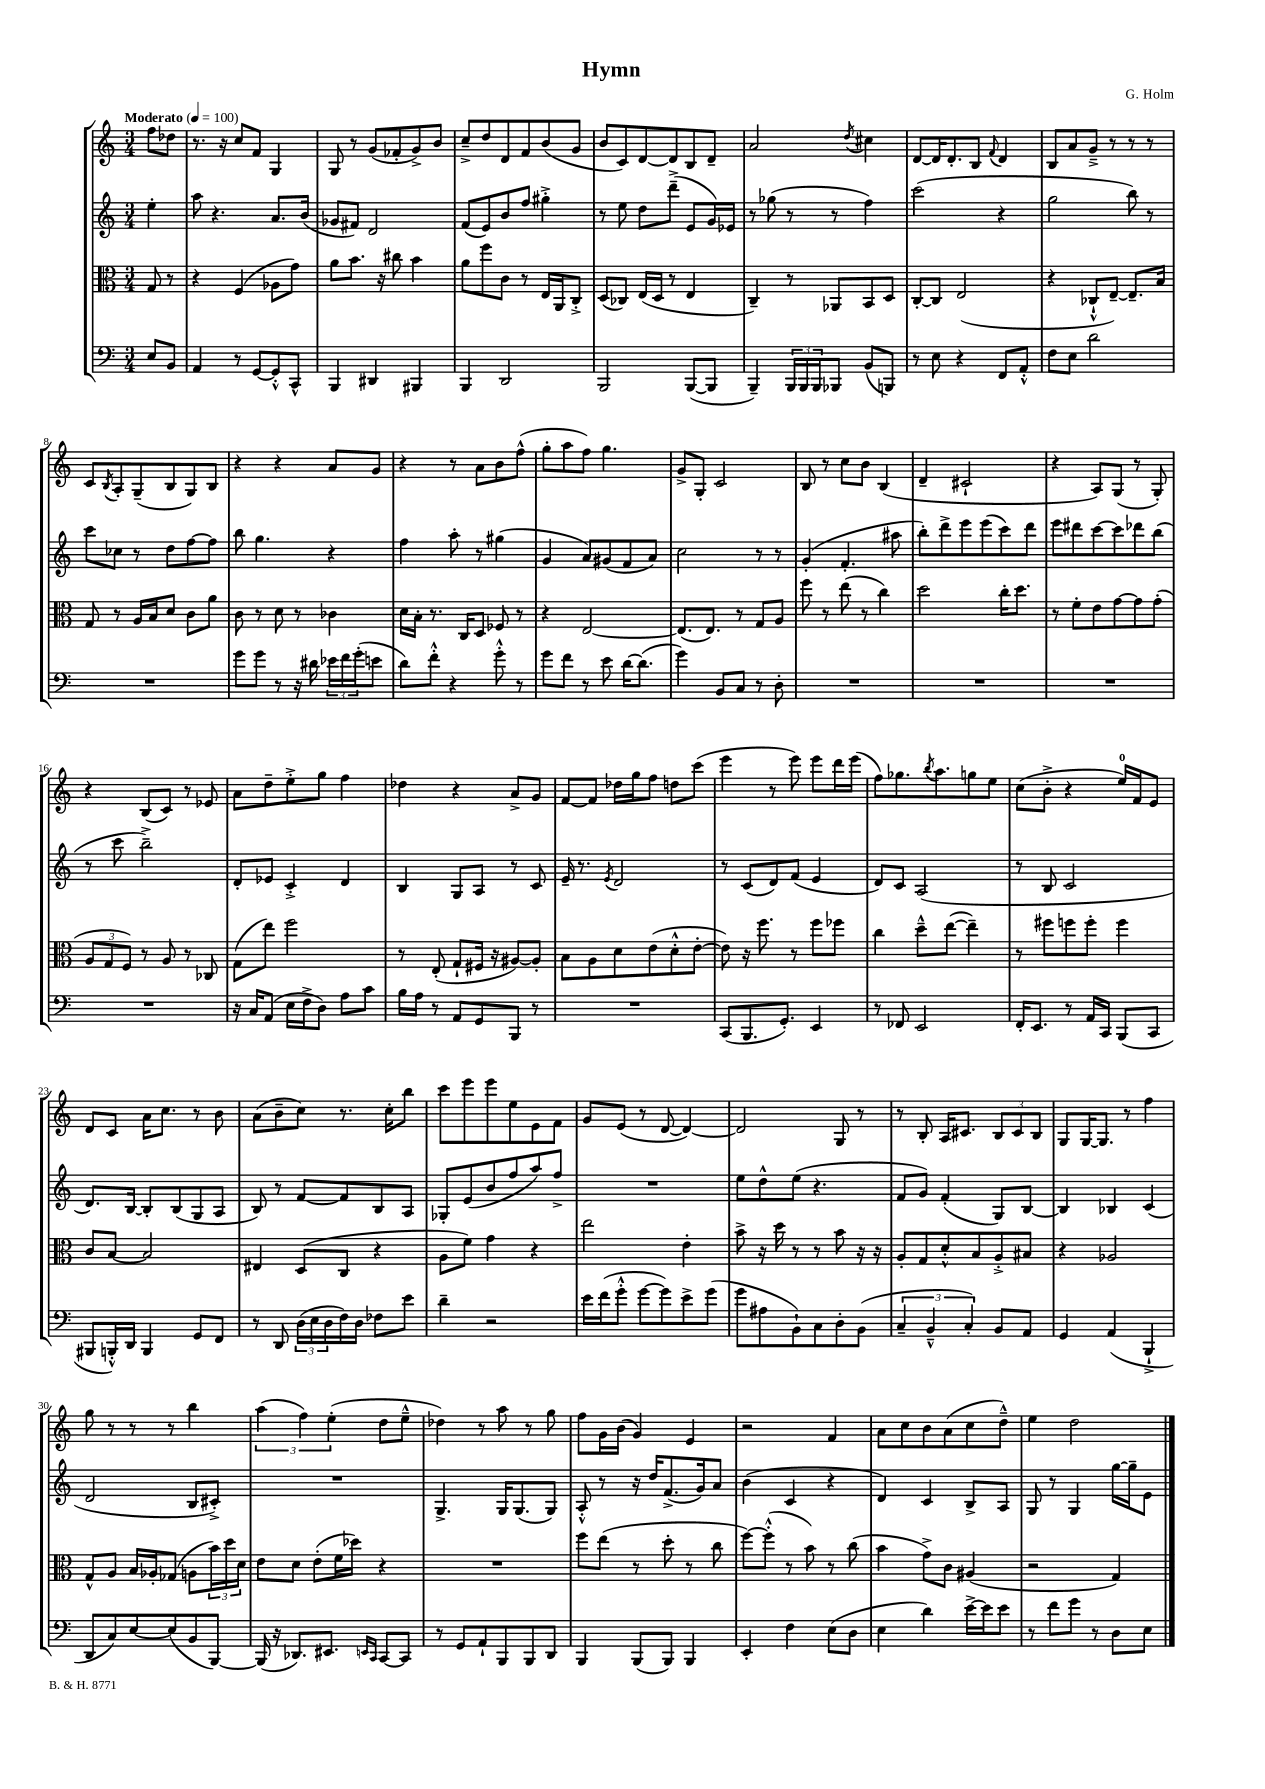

**kern	**kern	**kern	**kern
*part4	*part3	*part2	*part1
*staff4	*staff3	*staff2	*staff1
*clefF4	*clefC3	*clefG2	*clefG2
*k[]	*k[]	*k[]	*k[]
*M3/4	*M3/4	*M3/4	*M3/4
*MM100	*MM100	*MM100	*MM100
=	=	=	=
!	!	!	!LO:TX:a:B:t=Moderato
8E/L	8G/	4ee'\	8ff\L
8BB/J	8r	.	8dd-X\J
=1	=1	=1	=1
4AA/	4r	8aa\	8.r
.	.	4.r	.
.	.	.	16r
8r	(4F/	.	8cc/L
[8GG/L	.	.	8f/J
8GG'^^/]	8A-X\L	8.a/L	4G/
8CC^^/J	8g\J)	.	.
.	.	(16b/Jk	.
=2	=2	=2	=2
4BBB/	8a\L	8g-X/L	8G/
.	8.b\J	8f#X/J)	8r
4DD#X/	.	2d/	(8g/L
.	16r	.	.
.	8cc#X\	.	8f-X'/
4BBB#X/	4b\	.	8g^/)
.	.	.	8b/J
=3	=3	=3	=3
4BBB/	8a\L	(8f/L	8cc~^/L
.	8ff\	8e/)	8dd/
2DD/	8c\J	8b/	8d/
.	8r	8ff/J	8f/
.	16E/LL	4gg#X'^\	(8b/
.	16AA/J	.	.
.	8C'^/J	.	8g/J
=4	=4	=4	=4
2BBB/	(8D/L	8r	8b/L
.	8C-X/J)	8ee\	8c/)
.	(16E/LL	8dd\L	[8d/
.	16D/JJ	.	.
.	8r	(8ddd~^\J	8d/]
([8BBB/L	4E/	8e/L	8B/
8BBB/J]	.	16g/L)	8d~/J
.	.	16e-X/JJ	.
=5	=5	=5	=5
4BBB~/)	4C~/)	8r	2a/
.	.	(8gg-X\	.
24BBB/LL	8r	8r	.
24BBB/	.	.	.
24BBB/J	.	.	.
8BBB-X/J	8AA-X/L	8r	.
.	.	.	8qdd/
(8BB/L	8BB/	4ff\)	4cc#X\
8BBBn/J)	8D/J	.	.
=6	=6	=6	=6
8r	[8C'/L	(2ccc\	[8d/L
8E\	8C/J]	.	16d/K]
.	.	.	8.d'/
4r	(2E/	.	.
.	.	.	8B/J
.	.	.	8qqf/
8FF/L	.	4r	4d/
8AA'^^/J	.	.	.
=7	=7	=7	=7
8F\L	4r	2gg\	8B/L
8E\J	.	.	8a/
2d\	8C-X`^^/L	.	8g~^/J
.	[8E~/J)	.	8r
.	8.E~/L]	8bb\)	8r
.	.	8r	8r
.	16B/Jk	.	.
!!LO:LB:g=z
=8	=8	=8	=8
2.r	8G/	8ccc\L	8c/L
.	.	.	8qB/
.	8r	8cc-X\J	8A'/
.	16A/LL	8r	(8G~/
.	16B/J	.	.
.	8d/J	8dd\L	8B/
.	8c\L	[8ff\	8G/)
.	8a\J	8ff\J]	8B/J
=9	=9	=9	=9
8g\L	8c\	8bb\	4r
8g\J	8r	4.gg\	.
8r	8d\	.	4r
16r	8r	.	.
16d#X\	.	.	.
24e-X\LL	4c-X\	4r	8a/L
24f\	.	.	.
(24g'\J	.	.	.
8en\J	.	.	8g/J
=10	=10	=10	=10
8d\L)	16d\LL	4ff\	4r
.	16B'\JJ	.	.
8f'^^\J	8.r	.	.
4r	.	8aa'\	8r
.	16C/KL	.	.
.	8D/J	8r	8a\L
8g'^^\	8F-X/	(4gg#X\	8b\
8r	8r	.	(8ff^^\J
=11	=11	=11	=11
8g\L	4r	4g/	8gg'\L
8f\J	.	.	8aa\
8r	[2E/	8a/L)	8ff\J)
8e\	.	(8g#X/	4.gg\
[16d\KL	.	8f/	.
(8.d\J]	.	.	.
.	.	8a/J)	.
=12	=12	=12	=12
4g\)	(8.E/L]	2cc\	8g^/L
.	.	.	8G'/J
.	8.E/J)	.	.
8BB/L	.	.	2c/
8C/J	8r	.	.
8r	8G/L	8r	.
8D'\	8A/J	8r	.
=13	=13	=13	=13
2.r	8ff\	(4g'/	8B/
.	8r	.	8r
.	(8ee\	4.f'/	8cc\L
.	8r	.	8b\J
.	4cc\)	.	(4B/
.	.	8aa#X\	.
=14	=14	=14	=14
2.r	2dd\	8bb'\L)	4d~/
.	.	8ddd^\	.
.	.	8eee\	2c#X`/
.	.	(8eee\	.
.	16cc'\KL	8ccc\)	.
.	8.dd\J	.	.
.	.	8ddd\J	.
=15	=15	=15	=15
2.r	8r	8eee\L	4r
.	8f'\L	8ddd#X\	.
.	8e\	[8ccc\	8A/L)
.	[8g\	8ccc\]	(8G/J
.	8g\]	8ddd-X\	8r
.	(8g'\J	(8bb\J	8G'/)
!!LO:LB:g=z
=16	=16	=16	=16
2.r	12A/L	8r	4r
.	12G/	.	.
.	.	8ccc\	.
.	12F/J)	.	.
.	8r	2bb~^\)	(8B/L
.	8A/	.	8c/J)
.	8r	.	8r
.	8C-X/	.	8e-X/
=17	=17	=17	=17
16r	(8G\L	8d'/L	8a\L
16C/KL	.	.	.
(8AA/J	8ee\J)	8e-X/J	8dd~\
16E\LL	2ff\	4c'^/	8ee'^\
16F^\J	.	.	.
8D\J)	.	.	8gg\J
8A\L	.	4d/	4ff\
8c\J	.	.	.
=18	=18	=18	=18
16B\LL	8r	4B/	4dd-X\
16A\JJ	.	.	.
8r	(8E'/	.	.
8AA/L	8G`/L	8G/L	4r
8GG/	16F#X/Jk	8A/J	.
.	16r	.	.
8BBB/J	[8A#X/L)	8r	8a^/L
8r	8A#'/J]	8c/	8g/J
=19	=19	=19	=19
2.r	8B\L	16e~/	[8f/L
.	.	8.r	.
.	8A\	.	8f/J]
.	.	8qe/	.
.	8d\	2d/	16dd-X\LL
.	.	.	16gg\J
.	(8e\	.	8ff\J
.	8d'^^\	.	8ddn\L
.	[8e'\J	.	(8ccc\J
=20	=20	=20	=20
(8CC/L	8e\])	8r	4eee\
8.BBB/	16r	(8c/L	.
.	8.ff\	.	.
.	.	8d/)	8r
8.GG'/J)	.	.	.
.	8r	(8f/J	8eee\)
4EE/	8ff\L	4e/	8eee\L
.	8ff-X\J	.	16ddd\L
.	.	.	(16eee\JJ
=21	=21	=21	=21
8r	4cc\	8d/L)	8ff\L)
8FF-X/	.	8c/J	8.gg-X\
2EE/	8dd~^^\L	(2A/	.
.	.	.	8qbb/
.	.	.	8.aa\
.	([8ee\J	.	.
.	4ee~\])	.	8ggn\
.	.	.	8ee\J
=22	=22	=22	=22
16FF'/KL	8r	8r	(8cc\L
8.EE/J	.	.	.
.	8ff#X\L	8B/	8b'^\J
8r	8ffn\	2c/	4r
16AA/LL	8ff'\J	.	.
16CC/JJ	.	.	.
(8BBB/L	4ff\	.	16ee/LL)
.	.	.	16f/J
8CC/J	.	.	8e/J
!!LO:LB:g=z
=23	=23	=23	=23
8BBB#X/L	8c/L	8.d/L)	8d/L
16BBBn'^^/L)	[8B/J	.	8c/J
16DD/JJ	.	[16B/Jk	.
4BBB/	2B/]	8B'/L]	16a\KL
.	.	.	8.cc\J
.	.	(8B/	.
8GG/L	.	8G/	8r
8FF/J	.	8A/J	8b\
=24	=24	=24	=24
8r	4E#X/	8B/)	(8a\L
8DD/	.	8r	8b~\
(24D\LL	(8D/L	[8f/L	8cc\J)
24E\	.	.	.
24D\	.	.	.
16F\)	8C/J	8f/]	8.r
16D\JJ	.	.	.
8F-X\L	4r	8B/	.
.	.	.	16cc'\KL
8e\J	.	8A/J	8bb\J
=25	=25	=25	=25
4d~\	8A\L	8G-X'/L	8ccc\L
.	8f\J)	(8e/	8eee\
2r	4g\	8b/	8eee\
.	.	8ff/	8ee\
.	4r	8aa/)	8e\
.	.	8ff^/J	8f\J
=26	=26	=26	=26
16e\LL	2ee\	2.r	8g/L
(16f\J	.	.	.
8g'^^\J	.	.	(8e/J
[8g\L	.	.	8r
8g\])	.	.	[8d/
8e^\	4e'\	.	4d/_)
(8g\J	.	.	.
=27	=27	=27	=27
8g\L	8b^\	8ee\L	2d/]
8A#X\	16r	8dd^^\	.
.	16dd\	.	.
8BB`\)	8r	(8ee\J	.
8C\	8r	4.r	.
8D'\	8b\	.	8G/
(8BB\J	16r	.	8r
.	16r	.	.
=28	=28	=28	=28
6C~/	8A'/L	8f/L	8r
.	8G/	8g/J)	8B'/
6BB~^^/	.	.	.
.	8d'^^/	(4f'/	16A/KL
.	.	.	8.c#X/J
6C'/)	.	.	.
.	8B/	.	.
8BB/L	8A'^/	8G/L)	12B/L
.	.	.	12c#/
8AA/J	8B#X/J	[8B/J	.
.	.	.	12B/J
=29	=29	=29	=29
4GG/	4r	4B/]	8G/L
.	.	.	[16G/K
.	.	.	8.G/J]
(4AA/	2A-X/	4B-X/	.
.	.	.	8r
4BBB`^/	.	(4c/	4ff\
!!LO:LB:g=z
=30	=30	=30	=30
8DD/L	8G^^/L	2d/	8gg\
8C/)	8A/J	.	8r
[8E/	16B/LL	.	8r
.	16A-X'/J	.	.
(8E/]	(8G-X/J	.	8r
8BB/	8An\L	8B/L	4bb\
[8BBB/J)	24b\L)	8c#X'^/J)	.
.	24dd\	.	.
.	24d\JJ	.	.
=31	=31	=31	=31
(16BBB/]	8e\L	2.r	(6aa\
16r	.	.	.
8.DD-X/L)	8d\J	.	.
.	.	.	6ff\)
.	(8e'\L	.	.
8.EE#X/J	.	.	.
.	.	.	(6ee'\
.	16f\L	.	.
.	16dd-X\JJ)	.	.
16qqEEn/LL	.	.	.
16qqCC/JJ	.	.	.
[8CC/L	4r	.	8dd\L
8CC/J]	.	.	8ee~^^\J
=32	=32	=32	=32
8r	2.r	4.G^/	4dd-X\)
8GG/L	.	.	.
8AA`/	.	.	8r
8BBB/	.	16G/KL	8aa\
.	.	(8.G/	.
8BBB/	.	.	8r
8DD/J	.	8G/J)	8gg\
=33	=33	=33	=33
4BBB/	8ff\L	8A'^^/	8ff\L
.	(8ee\J	8r	16g\L
.	.	.	(16b\JJ
(8BBB/L	8r	16r	4g/)
.	.	16dd/KL	.
8BBB/J)	8dd'\	(8.f^/	.
4BBB/	8r	.	4e/
.	.	16g/k)	.
.	8cc\	8a/J	.
=34	=34	=34	=34
4EE'/	[8ff\L)	(4b\	2r
.	(8ff'^^\J]	.	.
4F\	8r	4c/	.
.	8b\)	.	.
(8E\L	8r	4r	4f/
8D\J	(8cc\	.	.
=35	=35	=35	=35
4E\	4b\	4d/)	8a\L
.	.	.	8cc\
4d\)	8g^\L)	4c/	8b\
.	8c\J	.	(8a\
[16e^\LL	(4A#X/	8B^/L	8cc\
16e\J]	.	.	.
8e\J	.	8A/J	8dd~^^\J)
=36	=36	=36	=36
8r	2r	8G/	4ee\
8f\L	.	8r	.
8g\J	.	4G/	2dd\
8r	.	.	.
8D\L	4G/)	[16gg\LL	.
.	.	16gg~\J]	.
8E\J	.	8e\J	.
==	==	==	==
*-	*-	*-	*-
